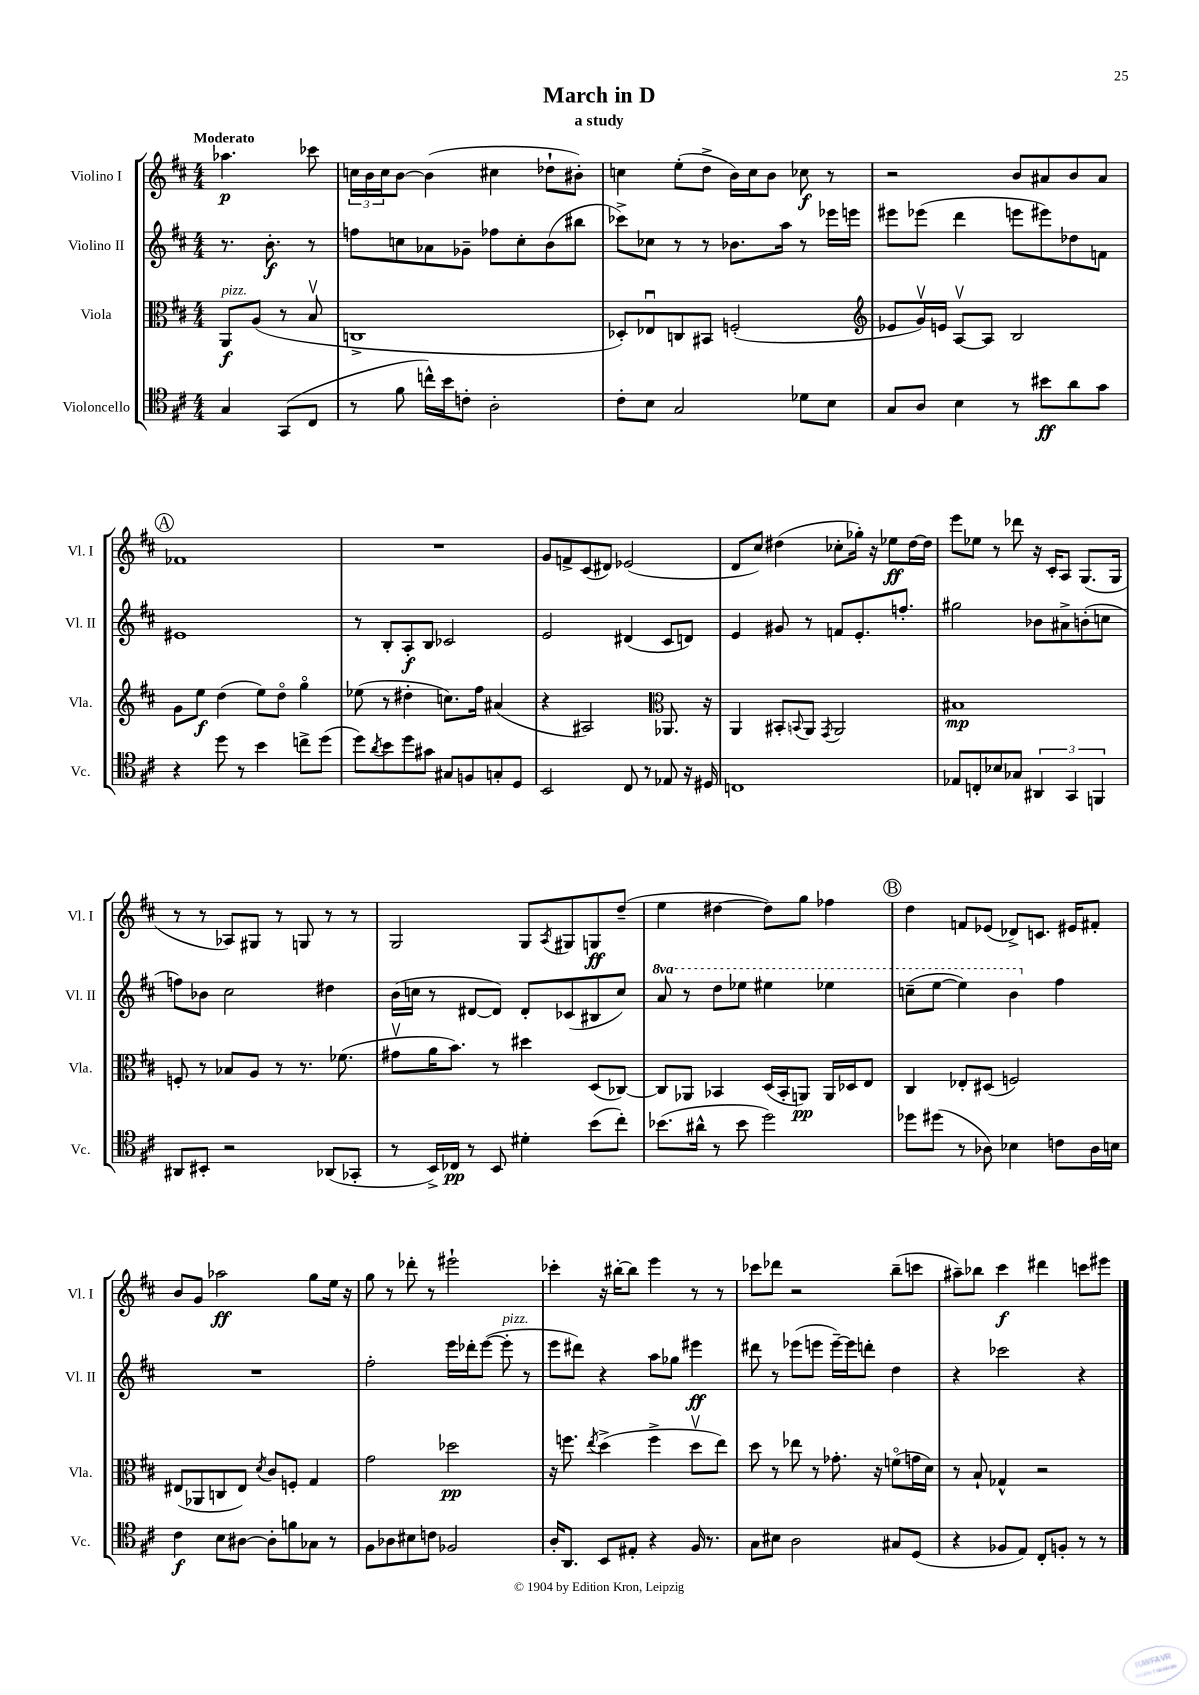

**kern	**kern	**kern	**kern
*staff4	*staff3	*staff2	*staff1
*clefC4	*clefC3	*clefG2	*clefG2
*k[f#c#]	*k[f#c#]	*k[f#c#]	*k[f#c#]
*M4/4	*M4/4	*M4/4	*M4/4
4G	8AA	8.r	4.aa-
.	(8A	.	.
.	.	8.b'	.
(8GG	8r	.	.
8C#	8Bv	8r	8ccc-
=	=	=	=
8r	1C^	8ff	24cc
.	.	.	24b
.	.	.	24cc
8f#	.	8cc	[8b
16cc^^)	.	8a-	(4b]
16b	.	.	.
8c'	.	8g-~	.
2A'	.	8ff-	4cc#
.	.	8cc'	.
.	.	(8b	8dd-`
.	.	8bb#	8b#')
=	=	=	=
8c#'	8D-')	8ccc-^)	4cc
8B	8E-u	8cc-	.
2G	8C	8r	(8ee'
.	8BB#	8r	8dd^
.	(2F'	8.b-	16b)
.	.	.	16cc
.	.	.	8b
.	.	16aa	.
8d-	.	8r	8cc-
8B	.	16eee-	8r
.	.	16eee	.
=	=	=	=
*	*clefG2	*	*
8G	8e-	8eee#	2r
8A	16gv)	(8eee-	.
.	16e	.	.
4B	[8Av	4ddd	.
.	8A]	.	.
8r	2B	8eee	8b
8b#	.	8eee#)	8a#
8a	.	8dd-	8b
8g	.	8f	8a#
=	=	=	=
4r	8g	1e#	1f-
.	8ee	.	.
8dd	(4dd	.	.
8r	.	.	.
4b	8ee)	.	.
.	8ddo	.	.
8cc^	4ggo	.	.
(8dd	.	.	.
=	=	=	=
8dd)	(8ee-	8r	1r
8qa	.	.	.
8b	8r	8B'	.
8dd	4dd#'	8A'	.
8g#	.	8B	.
8G#	8.cc)	2c-	.
8F	.	.	.
.	16ff#	.	.
8G'	(4a#	.	.
8D	.	.	.
=	=	=	=
2BB	4r	2e	8g
.	.	.	8f^
.	2A#)	.	(8c#
.	.	.	8d#)
8C#	.	(4d#	(2e-
8r	.	.	.
*	*clefC3	*	*
8E-	8.AA-	8c#	.
16r	.	8d)	.
16D#	16r	.	.
=	=	=	=
1C	4AA	4e	8d
.	.	.	8cc#)
.	8BB#'	8g#	(4dd#
.	8qqBB	.	.
.	8AA	8r	.
.	8qGG	.	.
.	2AA	8f	8cc-'
.	.	8.e'	16gg-')
.	.	.	16r
.	.	.	8ee-
.	.	8.ff'	.
.	.	.	[16dd#
.	.	.	16dd#]
=	=	=	=
8E-	1B#	2gg#	8eee
8C'	.	.	8ee-
8B-	.	.	8r
8G-	.	.	8ddd-
6AA#	.	8b-	16r
.	.	.	16c#'
.	.	8a#^	8A
6GG	.	.	.
.	.	(8b'	(8.G
6FF	.	.	.
.	.	8cc	.
.	.	.	16G
=	=	=	=
8AA#	8F'	8ff)	8r
8BB#'	8r	8b-	8r
2r	8B-	2cc#	8A-)
.	8A	.	8G#
.	8r	.	8r
.	8.r	.	8G
(8AA-	.	4dd#	8r
.	(8.f-	.	.
8GG-'	.	.	8r
=	=	=	=
8r	8g#v	(16b	2G
.	.	16cc	.
16BB^)	16a	8r	.
16C-	8.b)	.	.
8r	.	[8d#	.
8BB	8r	8d#])	.
4d#'	4dd#	8d#'	8G
.	.	.	8qA
.	.	(8c-	8G#
(8b	(8D	8B#	8G
8cc#')	[8C-)	8cc)	(8dd~
=	=	=	=
(8.b-	8C-]	8aa	4ee
.	8AA-	8r	.
16a#^^	.	.	.
8r	4BB-	8ddd	[4dd#
8b-	.	8eee-	.
2dd)	(16D	4eee#	8dd#])
.	16BB-'	.	.
.	8AA)	.	8gg
.	16AA	4eee-	4ff-
.	16D-	.	.
.	8E	.	.
=	=	=	=
8dd-	4C#	(8ccc~	4dd
(8dd#	.	[8eee	.
8r	8E-'	4eee])	8f
8A-)	(8D#	.	(8e-
4B-	2F)	4bb	8d-^)
.	.	.	8.c
8c	.	4ff#	.
.	.	.	16e#
16A-	.	.	8f#'
16B	.	.	.
=	=	=	=
4c#	(8E#	1r	8b
.	8AA-	.	8g
8B	8C	.	2aa-
[8A#	8E#)	.	.
.	8qd	.	.
8A#']	8c#	.	.
8f	8F'	.	.
8G-	4G	.	8gg
8r	.	.	16ee
.	.	.	16r
=	=	=	=
8F#	2g	2ff#'	8gg
8A-	.	.	8r
8B#	.	.	8ddd-'
8c	.	.	8r
2F-	2dd-	16eee	2eee#`
.	.	16ddd-'	.
.	.	([8eee	.
.	.	8eee']	.
.	.	8r	.
=	=	=	=
16A'	16r	8eee	4ccc-'
8.AA	8.ff	.	.
.	.	8ddd#)	.
.	8qee	.	.
8BB	(4dd^	4r	16r
.	.	.	[16bb#'
8E#'	.	.	8bb#]
4r	4ff^	8aa	4eee
.	.	8gg-	.
16F#	8ddv	4eee#	8r
8.r	.	.	.
.	8ee)	.	8r
=	=	=	=
8G	8dd	8ddd#	8ccc-
8B#	8r	8r	8ddd-
2A	8ee-	(8eee-	2r
.	8r	8eee	.
.	8.g-'	[16eee~)	.
.	.	16eee]	.
.	.	8ddd'	.
.	16r	.	.
8G#	(8fo	4dd	(8bb~
(8D	16g	.	8ccc
.	16d)	.	.
=	=	=	=
4r	8r	4r	8aa#~)
.	8B`	.	8bb-
8F-	4G-^^	2ccc-	4ccc#
8E)	.	.	.
8C#'	2r	.	4ddd#
8F'	.	.	.
8r	.	4r	8ccc
8r	.	.	8eee#
==	==	==	==
*-	*-	*-	*-
